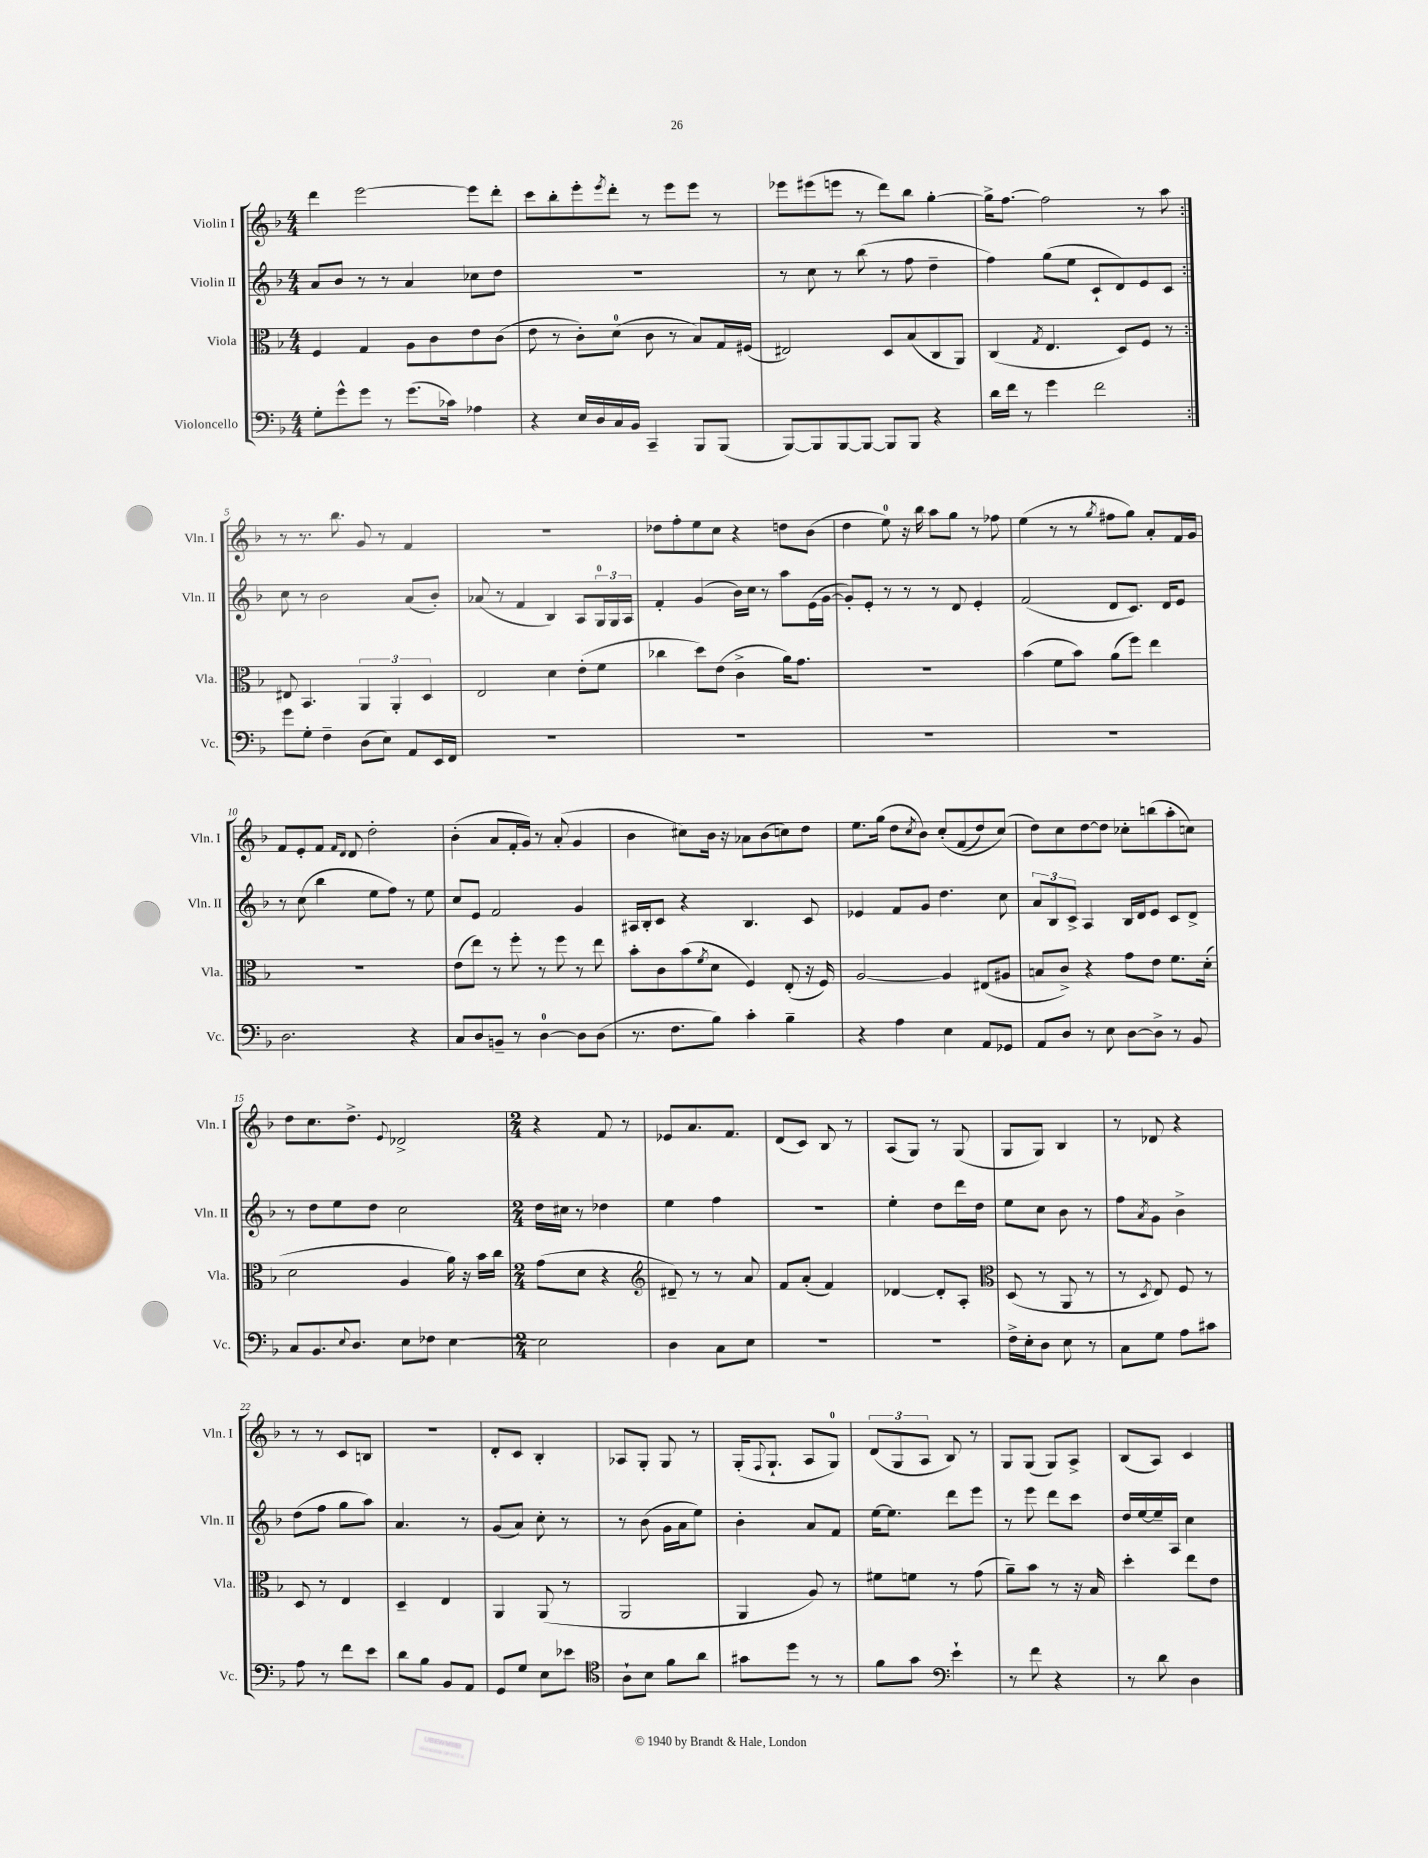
<<
\new StaffGroup <<
\new Staff = "s0" \with { instrumentName = "Violin I" shortInstrumentName = "Vln. I" } {
    \clef treble \key f \major \numericTimeSignature \time 4/4
    \repeat volta 2 { d'''4 e'''2~ e'''8 d'''8-. |
    c'''8 bes''8-. e'''8-. \acciaccatura { e'''8 } d'''8-. r8 e'''8 e'''8 r8 |
    ees'''8 eis'''8( e'''8 r8 d'''8) bes''8 g''4~-. |
    g''16-> f''8.~ f''2 r8 a''8 | }
    r8 r8. bes''8. g'8 r8 f'4 |
    R1 |
    des''8 f''8-. e''8 c''8 r4 d''8 bes'8( |
    d''4 e''8-0) r16 bes''16 a''8 g''8 r8 fes''8 |
    e''4( r8 r8 \acciaccatura { g''8 } fis''8 g''8) a'8-. f'16 g'16 |
    f'8 e'8-. f'8 \grace { f'16 d'16 } d'8 d''2-. |
    bes'4-.( a'8 f'16-. g'16) r8 a'8-.( g'4 |
    bes'4 cis''8) bes'16 r16 aes'8 bes'8( c''8) d''8 |
    e''8. g''16( d''8 \acciaccatura { c''8 } bes'8) c''8-.\( f'8( d''8) c''8(\) |
    d''8) c''8 d''8~ d''8 ces''8-. b''8( a''8-. c''8) |
    d''8 c''8. d''8.-> \appoggiatura { e'8 } des'2-> |
    \numericTimeSignature \time 2/4 r4 f'8 r8 |
    ees'8 a'8. f'8. |
    d'8( c'8) bes8 r8 |
    a8( g8) r8 g8( |
    g8 g8) bes4 |
    r8 des'8 r4 |
    r8 r8 c'8 b8 |
    R2 |
    d'8-. c'8 bes4-. |
    aes8 g8-. g8 r8 |
    g16-.( \appoggiatura { f8 } g8.-! a8 g8-0) |
    \tuplet 3/2 { d'8( g8 a8 } bes8) r8 |
    g8 g8( g8) a8-> |
    bes8( a8) c'4 \bar "|." |
}
\new Staff = "s1" \with { instrumentName = "Violin II" shortInstrumentName = "Vln. II" } {
    \clef treble \key f \major \numericTimeSignature \time 4/4
    \repeat volta 2 { a'8 bes'8 r8 r8 a'4 ces''8 d''8 |
    R1 |
    r8 c''8 r8 bes''8( r8 f''8 d''4-- |
    f''4) g''8( e''8 c'8-! d'8) e'8 c'8 | }
    c''8 r8 bes'2 a'8( bes'8-.) |
    aes'8( r8 f'4 bes4) a8 \tuplet 3/2 { g16-0 g16 a16 } |
    f'4-. g'4( bes'16) c''16 r8 a''8 e'16( g'16~ |
    g'8-.) e'8-. r8 r8 r8 d'8 e'4-. |
    f'2( d'8 c'8.) d'16 e'8 |
    r8 c''8( bes''4 e''8 f''8) r8 e''8 |
    c''8 e'8 f'2 g'4 |
    ais16 bes16-. c'8 r4 bes4. c'8 |
    ees'4 f'8 g'8 d''4. c''8 |
    \tuplet 3/2 { a'8 bes8 c'8-> } a4 bes16 d'16 e'8 c'8 d'8-> |
    r8 d''8 e''8 d''8 c''2 |
    \numericTimeSignature \time 2/4 d''16 cis''16 r8 des''4 |
    e''4 f''4 |
    r2 |
    e''4-. d''8 d'''16 d''16 |
    e''8 c''8 bes'8 r8 |
    f''8 \acciaccatura { a'8 } g'8 bes'4-> |
    d''8( f''8 g''8 a''8) |
    a'4. r8 |
    g'8( a'8) c''8-. r8 |
    r8 bes'8( g'16 a'16 e''8) |
    bes'4-. a'8 f'8 |
    e''16~ e''8. d'''8 e'''8 |
    r8 e'''8 d'''8 c'''8 |
    d''16 e''16~ e''16-- a16 c''4 \bar "|." |
}
\new Staff = "s2" \with { instrumentName = "Viola" shortInstrumentName = "Vla." } {
    \clef alto \key f \major \numericTimeSignature \time 4/4
    \repeat volta 2 { f4 g4 a8 c'8 e'8 c'8( |
    e'8 r8 c'8-.) d'8-0( c'8 r8 bes8) g16 fis16( |
    eis2) d8 bes8( c8 a,8) |
    c4( \acciaccatura { g8 } e4. d8) f8 r8 | }
    eis8 bes,4. \tuplet 3/2 { a,4 a,4-. d4 } |
    e2 d'4 e'8-.( f'8 |
    ces''4 d''8) e'8( c'4-> a'16) g'8. |
    R1 |
    bes'4( f'8 bes'8) a'8( f''8) e''4 |
    R1 |
    e'8( e''8) r8 f''8-. r8 f''8 r8 e''8 |
    bes'8-. c'8 bes'8( \acciaccatura { f'8 } d'8 f4) e8-.( r16 f16) |
    a2~ a4 eis8( ais8 |
    b8 c'8->) r4 g'8 e'8 f'8. d'16-.( |
    d'2 a4 a'16) r16 bes'16 c''16 |
    \numericTimeSignature \time 2/4 g'8( d'8 r4 |
    \clef treble dis'8--) r8 r8 a'8 |
    f'8 a'8-.( f'4) |
    des'4~ des'8-. a8-. |
    \clef alto d8( r8 a,8 r8 |
    r8 \acciaccatura { d8 } e8) f8 r8 |
    d8 r8 e4 |
    d4-- e4 |
    a,4 a,8( r8 |
    a,2 |
    a,4 a8) r8 |
    fis'8 f'8 r8 g'8( |
    a'8--) bes'8 r8 r16 bes16 |
    d''4-. e''8 e'8 \bar "|." |
}
\new Staff = "s3" \with { instrumentName = "Violoncello" shortInstrumentName = "Vc." } {
    \clef bass \key f \major \numericTimeSignature \time 4/4
    \repeat volta 2 { g8-. g'8-^ g'8 r8 g'8.( ces'16) aes4 |
    r4 e16 d16 c16 bes,16 c,4-- bes,,8 bes,,8( |
    bes,,8~) bes,,8 bes,,8~ bes,,8~ bes,,8 bes,,8 r4 |
    d'16 f'16 r8 g'4 f'2 | }
    g'8 g8-. f4-- d8( e8) a,8 e,16 f,16 |
    R1 |
    R1 |
    R1 |
    R1 |
    d2. r4 |
    c8 d8 b,8-- r8 d4-0~ d8 d8( |
    r8. f8. bes8) c'4-. bes4-- |
    r4 a4 e4 a,8 ges,8 |
    a,8 d8 r8 e8 d8~ d8-> r8 bes,8 |
    c8 bes,8. \appoggiatura { e8 } d8. e8 fes8 e4~ |
    \numericTimeSignature \time 2/4 e2 |
    d4 c8 e8 |
    R2 |
    R2 |
    f16-> e16-. d8 e8 r8 |
    c8 g8 a8 cis'8 |
    a8 r8 f'8 e'8 |
    d'8 bes8 bes,8 a,8 |
    g,8 g8 e8 ees'8 |
    \clef tenor a8-! bes8 f'8 a'8 |
    gis'8 d''8 r8 r8 |
    f'8 g'8 \clef bass e'4-! |
    r8 f'8 r4 |
    r8 d'8 d4 \bar "|." |
}
>>
>>
